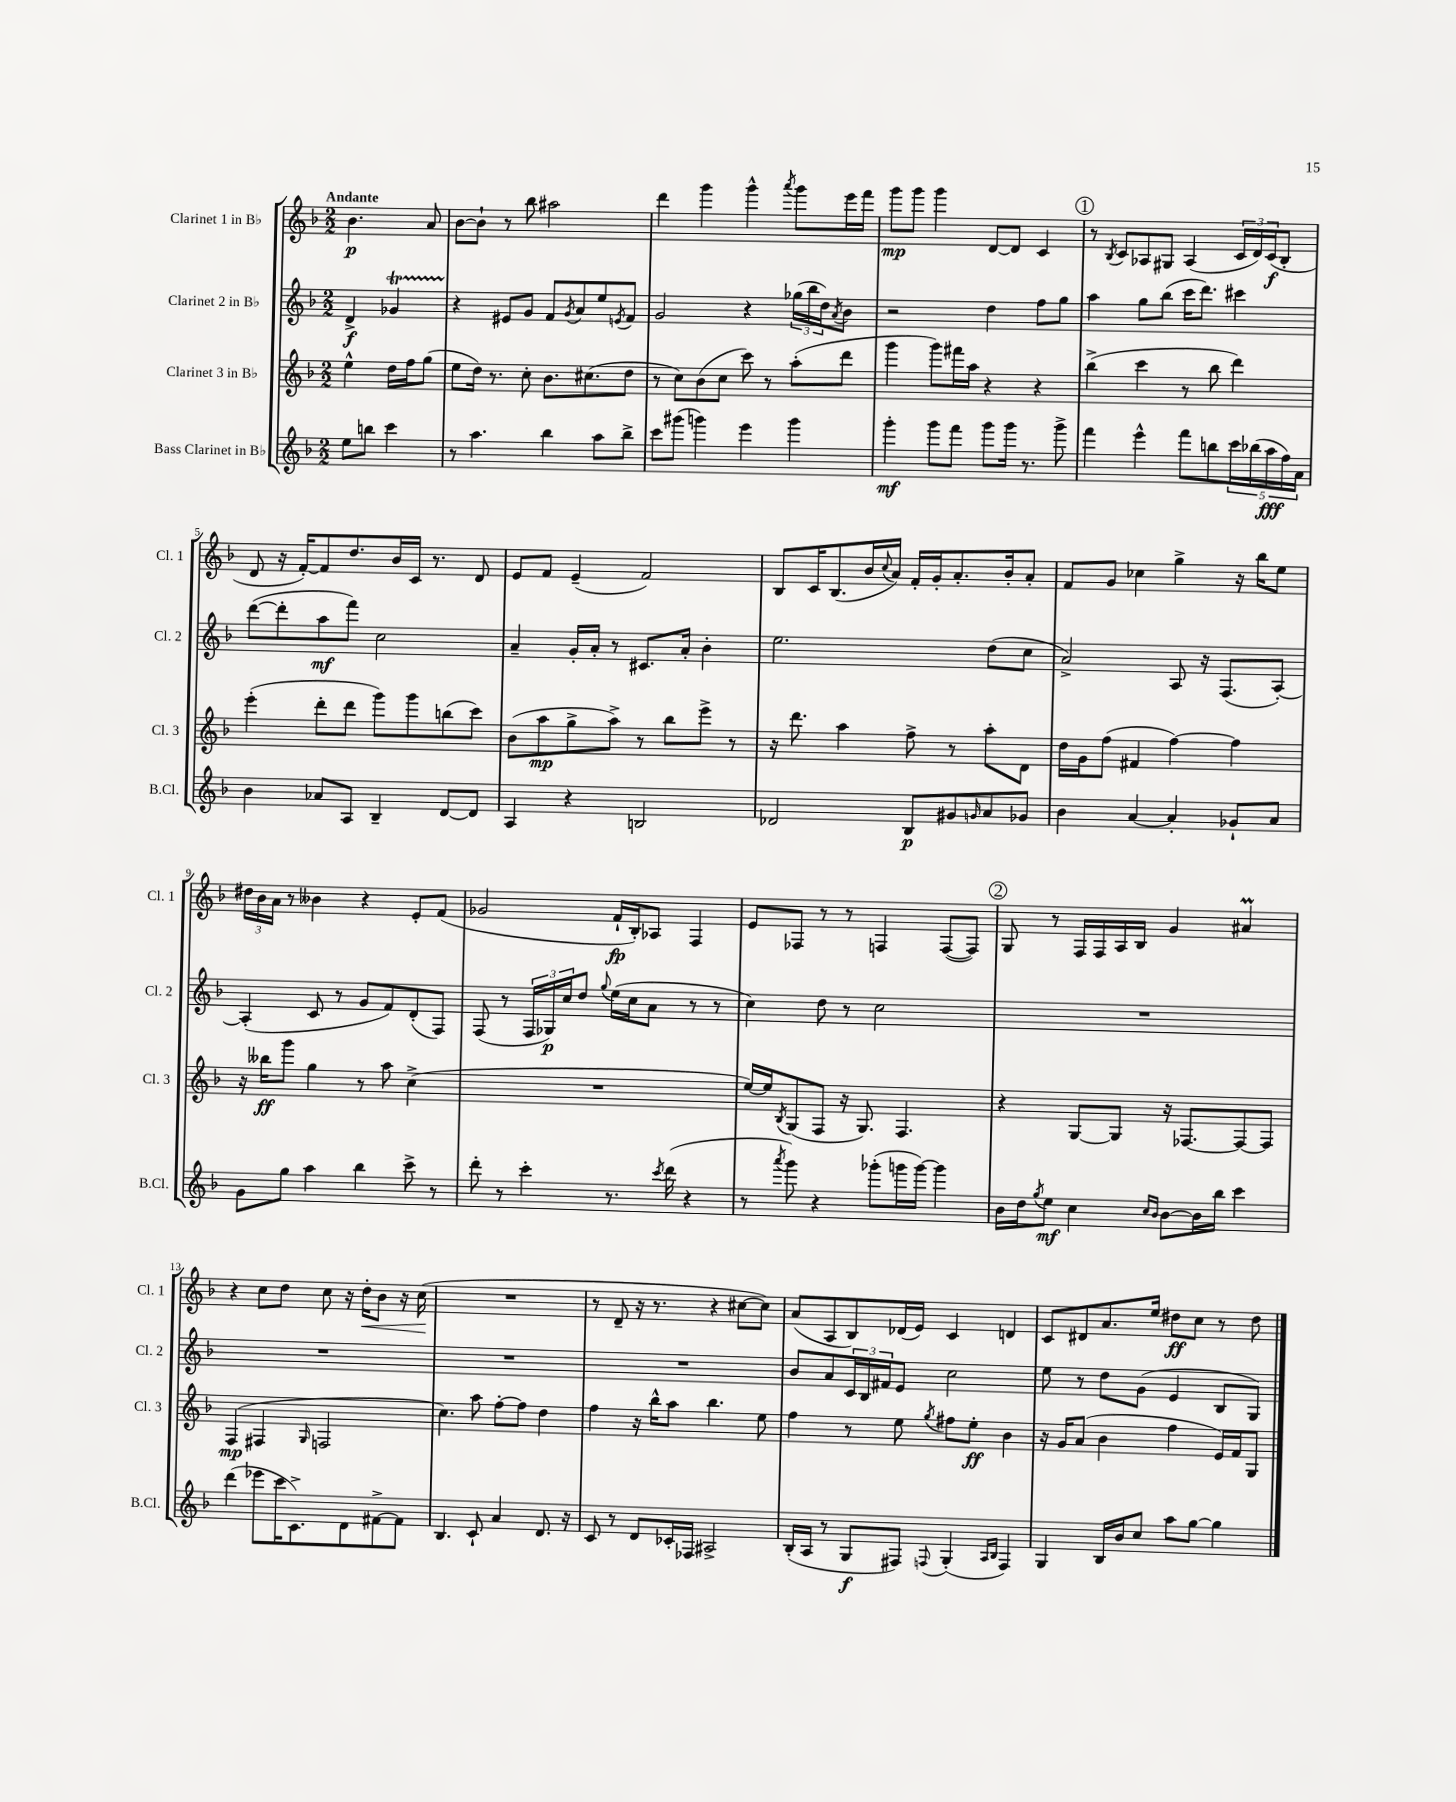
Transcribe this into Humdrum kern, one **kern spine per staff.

**kern	**kern	**kern	**kern
*staff4	*staff3	*staff2	*staff1
*clefG2	*clefG2	*clefG2	*clefG2
*k[b-]	*k[b-]	*k[b-]	*k[b-]
*M2/2	*M2/2	*M2/2	*M2/2
8ee	4ee^^	4d^	4.b-
8bb	.	.	.
4ccc	16dd	4g-	.
.	16ff	.	.
.	(8gg	.	8a
=	=	=	=
8r	8ee	4r	[8b-
4.aa	16dd)	.	8b-`]
.	8.r	.	.
.	.	8e#	8r
.	8cc'	8g	8bb-
4bb-	8.b-	8f	2aa#
.	.	8qg	.
.	.	8a	.
.	(8.cc#	.	.
8aa	.	8ee	.
.	.	8qe	.
8bb-^	8dd	8f	.
=	=	=	=
8ccc	8r	2g	4ddd
(8ggg#	8cc)	.	.
4ggg)	(8b-	.	4ggg
.	8cc	.	.
4eee	8ccc)	4r	4ggg^^
.	8r	.	.
.	.	.	8qaaa
4ggg	(8aa'	(24gg-	8ggg
.	.	24bb-	.
.	.	24dd)	.
.	.	8qa	.
.	8ddd	8b-	16eee
.	.	.	16fff
=	=	=	=
4ggg'	4ggg	2r	8ggg
.	.	.	8ggg
8ggg	8ggg)	.	4ggg
8fff	16fff#	.	.
.	16aa	.	.
8ggg	4r	4dd	[8d
16ggg	.	.	8d]
8.r	.	.	.
.	4r	8ff	4c
8ggg^	.	8gg	.
=	=	=	=
4fff	(4bb-^	4aa	8r
.	.	.	8qB-
.	.	.	8c
4eee^^	4ccc	8gg	8A-
.	.	(8bb-	8G#
8fff	8r	16ccc	(4A-
.	.	8.ddd)	.
8bb	8bb-	.	.
20ccc	4ddd)	4ccc#	24c
.	.	.	24d)
(20bb-	.	.	.
.	.	.	(24c
20aa	.	.	.
.	.	.	8B-'
20ff)	.	.	.
20a	.	.	.
=	=	=	=
4b-	(4eee'	([8ddd	8d
.	.	8ddd']	16r
.	.	.	[16f')
8a-	8ddd'	8aa	8f]
8A	8ddd	8fff)	8.dd
4B-~	8ggg)	2cc	.
.	.	.	16b-
.	8ggg	.	16c
.	.	.	8.r
[8d	(8bb	.	.
8d]	8ccc)	.	8d
=	=	=	=
4A	(8b-	4a~	8e
.	8aa	.	8f
4r	8gg^	16g'	(4e~
.	.	16a'	.
.	8aa^)	8r	.
2B	8r	8.c#	2f)
.	8bb-	.	.
.	.	16a'	.
.	8eee^	4b-'	.
.	8r	.	.
=	=	=	=
2d-	16r	2.ee	8B-
.	8.ddd	.	.
.	.	.	16c
.	.	.	(8.B-
.	4aa	.	.
.	.	.	16b-
.	.	.	8qqcc
.	.	.	16a)
8B-	8ff^	.	16f'
.	.	.	16g'
8g#	8r	.	8.a'
16qqg	.	.	.
8a	8aa'	(8dd	.
.	.	.	16b-'
8g-	8d	8cc	8a'
=	=	=	=
4b-	16dd	2a^)	8f
.	16g	.	.
.	(8ff	.	8g
[4a	4f#	.	4cc-
4a']	[4ff)	8A	4gg^
.	.	16r	.
.	.	(8.F	.
8g-`	4ff]	.	16r
.	.	.	16bb-
8a	.	[8A')	8ee
=	=	=	=
8g	16r	(4A']	24dd#
.	.	.	24b-
.	16bb--	.	.
.	.	.	24a
8gg	8ggg	.	8r
4aa	4gg	8c	4b--
.	.	8r	.
4bb-	8r	8g	4r
.	8aa	8f)	.
8ccc^	(4cc^	(8d'	8e'
8r	.	8F)	(8f
=	=	=	=
8ddd'	1r	(8F	2g-
8r	.	8r	.
4ccc'	.	24F	.
.	.	24G-)	.
.	.	24cc	.
.	.	8dd	.
.	.	8qqgg	.
8.r	.	(16ee	16f`
.	.	16cc	16B-')
.	.	8a	8A-
8qccc	.	.	.
(16ddd	.	.	.
4r	.	8r	4F
.	.	8r	.
=	=	=	=
8r	[16ee)	4cc)	8e
.	16ee]	.	.
8qaaa	8qB-	.	.
8ggg)	(8G	.	8F-
4r	8F	8dd	8r
.	16r	8r	8r
.	8.G)	.	.
(8ggg-'	.	2cc	4F
16ggg	4.F	.	.
[16ggg)	.	.	.
4ggg]	.	.	([8F
.	.	.	8F])
=	=	=	=
16b-	4r	1r	8G
16dd	.	.	.
8qgg	.	.	.
8ee	.	.	8r
4cc	[8G	.	16F
.	.	.	16F
.	8G]	.	16A
.	.	.	16B-
16qqcc	.	.	.
16qqb-	.	.	.
[8b-	16r	.	4g
.	[8.F-	.	.
16b-]	.	.	.
16bb-	.	.	.
4ccc	8F-_	.	4a#
.	8F-]	.	.
=	=	=	=
(4ddd	(4F	1r	4r
8eee-	4F#	.	8cc
16ccc	.	.	8dd
8.c^)	.	.	.
.	16qqG	.	.
.	2F	.	8cc
8d	.	.	16r
.	.	.	16dd'
[8f#^	.	.	8b-
8f#]	.	.	16r
.	.	.	(16cc
=	=	=	=
4.B-	4.cc)	1r	1r
8c`	8aa	.	.
4a	[8ff'	.	.
.	8ff]	.	.
8.d	4dd	.	.
16r	.	.	.
=	=	=	=
8c	4ff	1r	8r
8r	.	.	8d~
8d	16r	.	16r
.	16bb-^^	.	8.r
16c-'	8aa	.	.
16F-	.	.	.
2A#^	4.bb-	.	4r
.	.	.	[8cc#
.	8ee	.	8cc#])
=	=	=	=
(16B-'	4ff	8b-	(8a
16A	.	.	.
8r	.	8a	8A
8G	8r	24c	8B-)
.	.	24B-	.
.	.	24f#	.
8F#)	8ee	8e	(16d-
.	.	.	16e)
8qqF	8qgg	.	.
(4G'	8ff#	2cc	4c
.	8ee'	.	.
16qqA	.	.	.
16qqB-	.	.	.
4F)	4b-	.	4d
=	=	=	=
4G	16r	8ee	8c
.	16g	.	.
.	(8a	8r	8d#
16B-	4b-	8dd	8.a
16b-	.	.	.
8cc	.	(8g	.
.	.	.	16ee
8aa	4ff	4e	8dd#
[8gg	.	.	8cc
4gg]	16e)	8B-	8r
.	16f	.	.
.	8G	8G)	8dd#
==	==	==	==
*-	*-	*-	*-
